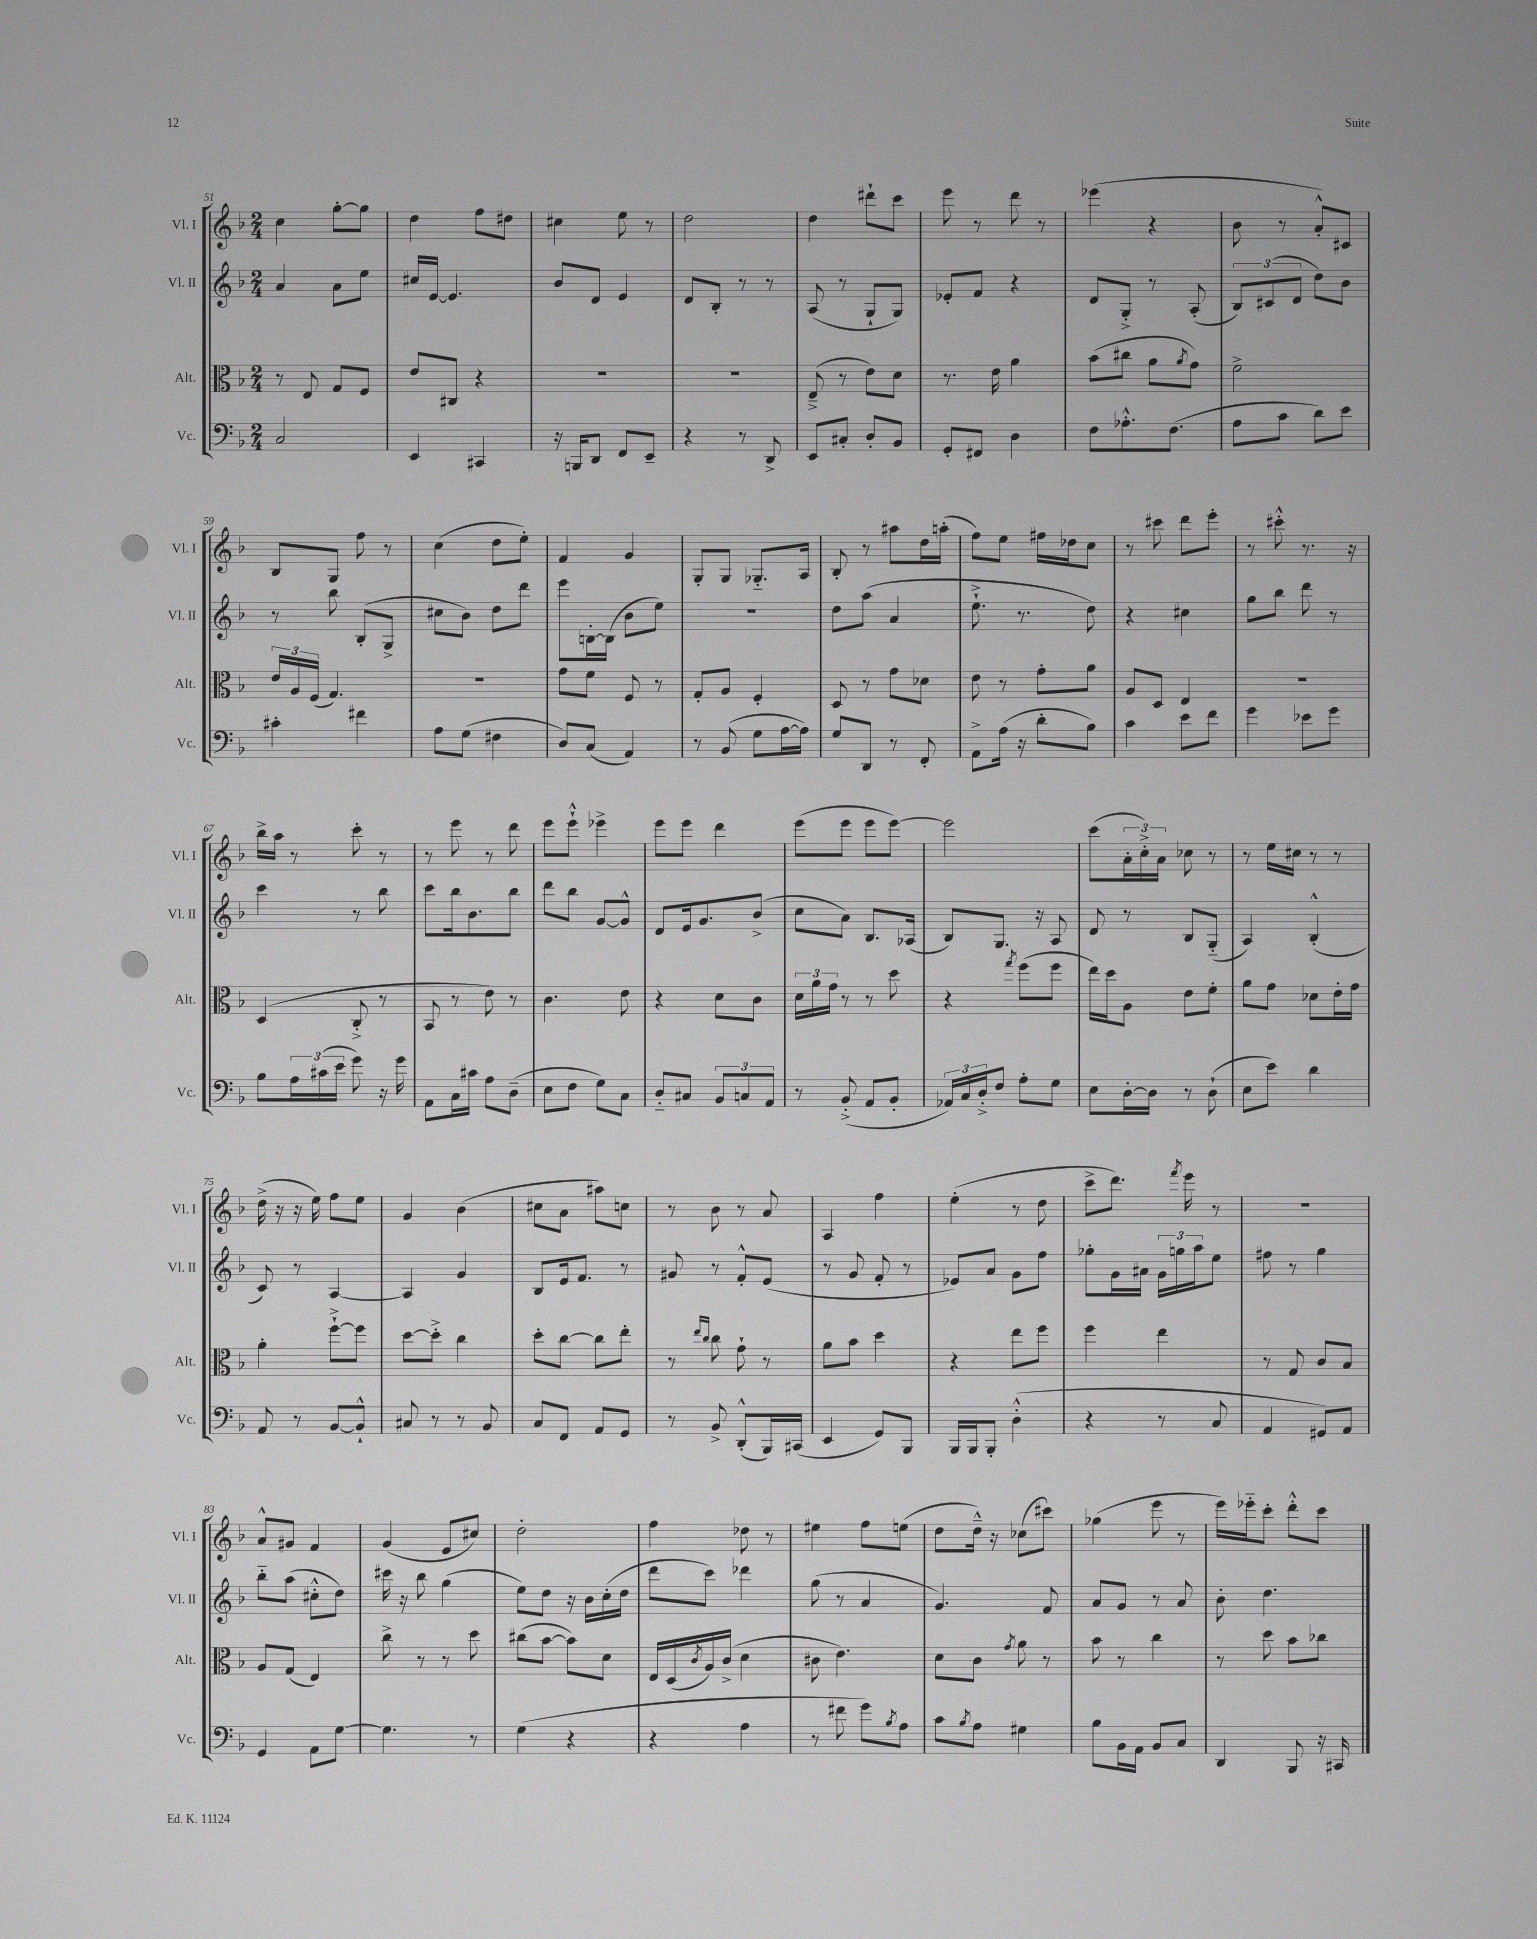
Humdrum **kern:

**kern	**kern	**kern	**kern
*part4	*part3	*part2	*part1
*staff4	*staff3	*staff2	*staff1
*I"Vc.	*I"Alt.	*I"Vl. II	*I"Vl. I
*I'Vc.	*I'Alt.	*I'Vl. II	*I'Vl. I
*clefF4	*clefC3	*clefG2	*clefG2
*k[b-]	*k[b-]	*k[b-]	*k[b-]
*M2/4	*M2/4	*M2/4	*M2/4
=51	=51	=51	=51
2C/	8r	4a/	4cc\
.	8E/	.	.
.	8G/L	8a\L	[8gg'\L
.	8F/J	8ee\J	8gg\J]
=52	=52	=52	=52
4EE/	8e/L	16cc#X/LL	4dd\
.	.	[16e/JJ	.
.	8C#X/J	4.e/]	.
4CC#X/	4r	.	8ff\L
.	.	.	8dd#X\J
=53	=53	=53	=53
16r	2r	8b-/L	4cc#X\
16BBBn/KL	.	.	.
8DD/J	.	8d/J	.
8FF/L	.	4e/	8ee\
8EE~/J	.	.	8r
=54	=54	=54	=54
4r	2r	8d/L	2dd\
.	.	8B-'/J	.
8r	.	8r	.
8DD^/	.	8r	.
=55	=55	=55	=55
8EE/L	(8E~^/	(8A/	4dd\
8C#X'/J	8r	8r	.
8D'/L	8e\L)	8G`/L	8ddd#X`\L
8BB-/J	8d\J	8G/J)	8ccc\J
=56	=56	=56	=56
8GG'/L	8.r	8e-X'/L	8eee\
8FF#X/J	.	8f/J	8r
.	16e\	.	.
4D\	4a\	4r	8ddd\
.	.	.	8r
=57	=57	=57	=57
8F\L	(8b-\L	8d/L	(4eee-X\
8.A-X'^^\	8cc#X\J	8G'^/J	.
.	8a\L	8r	4r
(8.F\J	.	.	.
.	8qa/	.	.
.	8g\J)	(8A'/	.
=58	=58	=58	=58
8A\L	2f^\	12B-/L)	8b-\
.	.	(12c#X/	.
8c\J	.	.	8r
.	.	12d/J	.
8d\L)	.	8dd\L)	8a'^^/L)
8e\J	.	8b-\J	8c#X/J
!!LO:LB:g=z
=59	=59	=59	=59
4c#X'\	24e/LL	8r	8B-/L
.	24A/	.	.
.	(24F/JJ	.	.
.	4.G/)	8bb-\	8G/J
4f#X\	.	(8B-'/L	8ff\
.	.	8G^/J	8r
=60	=60	=60	=60
8A\L	2r	8cc#X\L	(4cc\
(8G\J	.	8b-\J)	.
4F#X\	.	8dd\L	8dd\L
.	.	8ddd\J	8ee'\J)
=61	=61	=61	=61
8D/L)	8g\L	8eee\L	4f/
(8C/J	8f\J	[16Bn'\L	.
.	.	(16B\JJ]	.
4AA/)	8F/	8b-\L	4g/
.	8r	8ee\J)	.
=62	=62	=62	=62
8r	8G'/L	2r	8G'/L
(8BB-/	8A/J	.	8G/J
8G\L	4F'/	.	8.G-X/L
[16A\L	.	.	.
16A\JJ])	.	.	16A/Jk
=63	=63	=63	=63
8G/L	8D/	8dd\L	8B-'/
8DD/J	8r	(8aa\J	8r
8r	8g\L	4a/	8aa#X\L
8FF'/	8d-X\J	.	16dd\L
.	.	.	(16aan'\JJ
=64	=64	=64	=64
8AA^\L	8e\	8.ee`^\	8ff\L)
(16A\Jk	8r	.	8ee\J
16r	.	8.r	.
8d'\L	8g'\L	.	16ff#X\LL
.	.	.	16dd-X\J
8B-\J)	8a\J	8dd\)	8cc\J
=65	=65	=65	=65
4c\	8A/L	4r	8r
.	8D/J	.	8ccc#X\
8e\L	4E/	4cc#X\	8ddd\L
8f\J	.	.	8eee'\J
=66	=66	=66	=66
4g\	2r	8gg\L	8r
.	.	8bb-\J	8ccc#X'^^\
8e-X\L	.	8ddd\	8.r
8g\J	.	8r	.
.	.	.	16r
!!LO:LB:g=z
=67	=67	=67	=67
8B-\L	(4D/	4ccc\	16bb-^\LL
.	.	.	16aa\JJ
24A\L	.	.	8r
(24c#X\	.	.	.
24e\JJ	.	.	.
8g\)	8C'^/	8r	8ccc'\
16r	8r	8bb-\	8r
16g\	.	.	.
=68	=68	=68	=68
8AA\L	8BB-/	8ccc\L	8r
16C\L	8r	16bb-\k	8eee\
16c#X\JJ	.	8.b-\	.
8A\L	8e\)	.	8r
(8D~\J	8r	8bb-\J	8ddd\
=69	=69	=69	=69
8E\L	4.c\	8ddd\L	8eee\L
8F\J	.	8bb-\J	8eee`^^\J
8G\L)	.	[8g/L	4eee-X^\
8C\J	8e\	8g^^/J]	.
=70	=70	=70	=70
8D/L	4r	8d/L	8eee\L
8C#X/J	.	16e/k	8eee\J
.	.	8.g/	.
12BB-/L	8d\L	.	4ddd\
12Cn/	.	.	.
.	8c\J	(8b-^/J	.
12AA/J	.	.	.
=71	=71	=71	=71
8r	24d\LL	8cc\L	(8eee\L
.	24a\	.	.
.	24g\JJ	.	.
(8BB-'^/	8r	8a\J)	8eee\J
8AA/L	8r	8.B-/L	8eee\L
8BB-'/J	8dd\	.	[8eee\J)
.	.	(16A-X/Jk	.
=72	=72	=72	=72
24AA-X/LL)	4r	8B-/L)	2eee\]
24C/	.	.	.
24D'^/J	.	.	.
8F/J	.	8.G/J	.
.	8qgg/	.	.
8A'\L	(8ff\L	.	.
.	.	16r	.
8G\J	8ff\J	8A/	.
=73	=73	=73	=73
8E\L	16ee\LL)	8d/	(8ccc\L
.	16dd\J	.	.
[16D'\L	8A\J	8r	24a'\L
.	.	.	24cc'^\)
16D\JJ]	.	.	.
.	.	.	24a\JJ
8r	8e\L	8B-/L	8cc-X\
(8D`\	8f'\J	(8G/J	8r
=74	=74	=74	=74
8E\L	8a\L	4A/)	8r
8e\J)	8g\J	.	16ee\LL
.	.	.	16cc#X\JJ
4d\	8d-X\L	(4B-'^^/	8r
.	16e'\L	.	8r
.	16g\JJ	.	.
!!LO:LB:g=z
=75	=75	=75	=75
8AA/	4a'\	8c/)	(16dd^\
.	.	.	16r
8r	.	8r	16r
.	.	.	16ee\)
[8BB-/L	[8ff`^\L	[4A/	8ff\L
8BB-`^^/J]	8ff\J]	.	8ee\J
=76	=76	=76	=76
8C#X/	[8dd\L	4A/]	4g/
8r	8dd'^\J]	.	.
8r	4cc\	4g/	(4b-\
8BB-/	.	.	.
=77	=77	=77	=77
8C/L	8dd'\L	8B-/L	8cc#X\L
8FF/J	[8cc\J	16e/k	8a\J
.	.	8.f/J	.
8AA/L	8cc\L]	.	8aa#X\L)
8GG/J	8ee'\J	8r	8ccn\J
=78	=78	=78	=78
8r	8r	8g#X/	8r
.	16qqee/LL	.	.
.	16qqcc/JJ	.	.
8BB-^/	8cc\	8r	8b-\
(8DD'^^/L	8g`\	8f'^^/L	8r
16BBB-/L)	8r	(8e/J	8a/
(16CC#X/JJ	.	.	.
=79	=79	=79	=79
4EE/	8a\L	8r	4A/
.	8b-\J	8g/	.
8GG/L)	4dd\	8f'/	4ff\
8BBB-/J	.	8r	.
=80	=80	=80	=80
16BBB-/LL	4r	8e-X/L)	(4ee'\
16BBB-/J	.	.	.
8BBB-'/J	.	8a/J	.
(4D'^^\	8ee\L	8g\L	8r
.	8ff\J	8ff\J	8dd\
=81	=81	=81	=81
4r	4ff\	8gg-X'\L	8ccc^\L
.	.	16g\L	8.ddd\J)
.	.	16a#X\JJ	.
8r	4ee\	24g\LL	.
.	.	24ggn\	.
.	.	.	8qfff/
.	.	.	16eee\
.	.	24aa\J	.
8C/	.	8ee\J	8r
=82	=82	=82	=82
4AA/	8r	8ff#X\	2r
.	8G/	8r	.
8GG#X/L)	8c/L	4gg\	.
8AA/J	8B-/J	.	.
!!LO:LB:g=z
=83	=83	=83	=83
4GG/	8A/L	8bb-\L	8a^^/L
.	(8G/J	(8aa\J	8g#X/J
8AA\L	4E/)	8cc#X'^^\L	4f/
[8G\J	.	8dd\J)	.
=84	=84	=84	=84
4.G\]	8cc^\	16ccc#X\	(4g/
.	.	16r	.
.	8r	8bb-\	.
.	8r	(4gg\	8e/L
8r	8dd\	.	8cc#X/J)
=85	=85	=85	=85
(4G\	(8cc#X\L	8ee\L)	2dd'\
.	[8b-\J	8dd\J	.
4r	8b-\L])	16r	.
.	.	16b-\LL	.
.	8d\J	(16cc'\	.
.	.	16dd\JJ	.
=86	=86	=86	=86
4r	16E/LL	8ddd\L	4ff\
.	(16D/	.	.
.	8qc/	.	.
.	16A/)	8ccc\J)	.
.	(16c^/JJ	.	.
4A\	4d\	4ddd-X\	8dd-X\
.	.	.	8r
=87	=87	=87	=87
8r	8c#X\	(8gg\	4ee#X\
8f#X\	4.e\)	8r	.
8g\L)	.	4a/	8ff\L
8qB-/	.	.	.
8A\J	.	.	(8een\J
=88	=88	=88	=88
8c\L	8d\L	4.g/)	8dd\L
8qB-/	.	.	.
8A\J	8c\J	.	16dd~^^\Jk)
.	.	.	16r
.	8qg/	.	.
4G#X\	8a\	.	(8cc-X\L
.	8r	8f/	8ccc#X\J)
=89	=89	=89	=89
8B-\L	8b-\	8a/L	(4gg-X\
16BB-\L	8r	8g/J	.
16AA\JJ	.	.	.
8BB-/L	4cc\	8r	8eee\
8C/J	.	8a/	8r
=90	=90	=90	=90
4DD/	8r	8b-'\	16eee\LL)
.	.	.	16eee-X\J
.	8dd\	4.dd\	8ccc'\J
8BBB-/	8b-\L	.	8ddd'^^\L
16r	8cc-X\J	.	8ccc\J
16CC#X/	.	.	.
==	==	==	==
*-	*-	*-	*-
